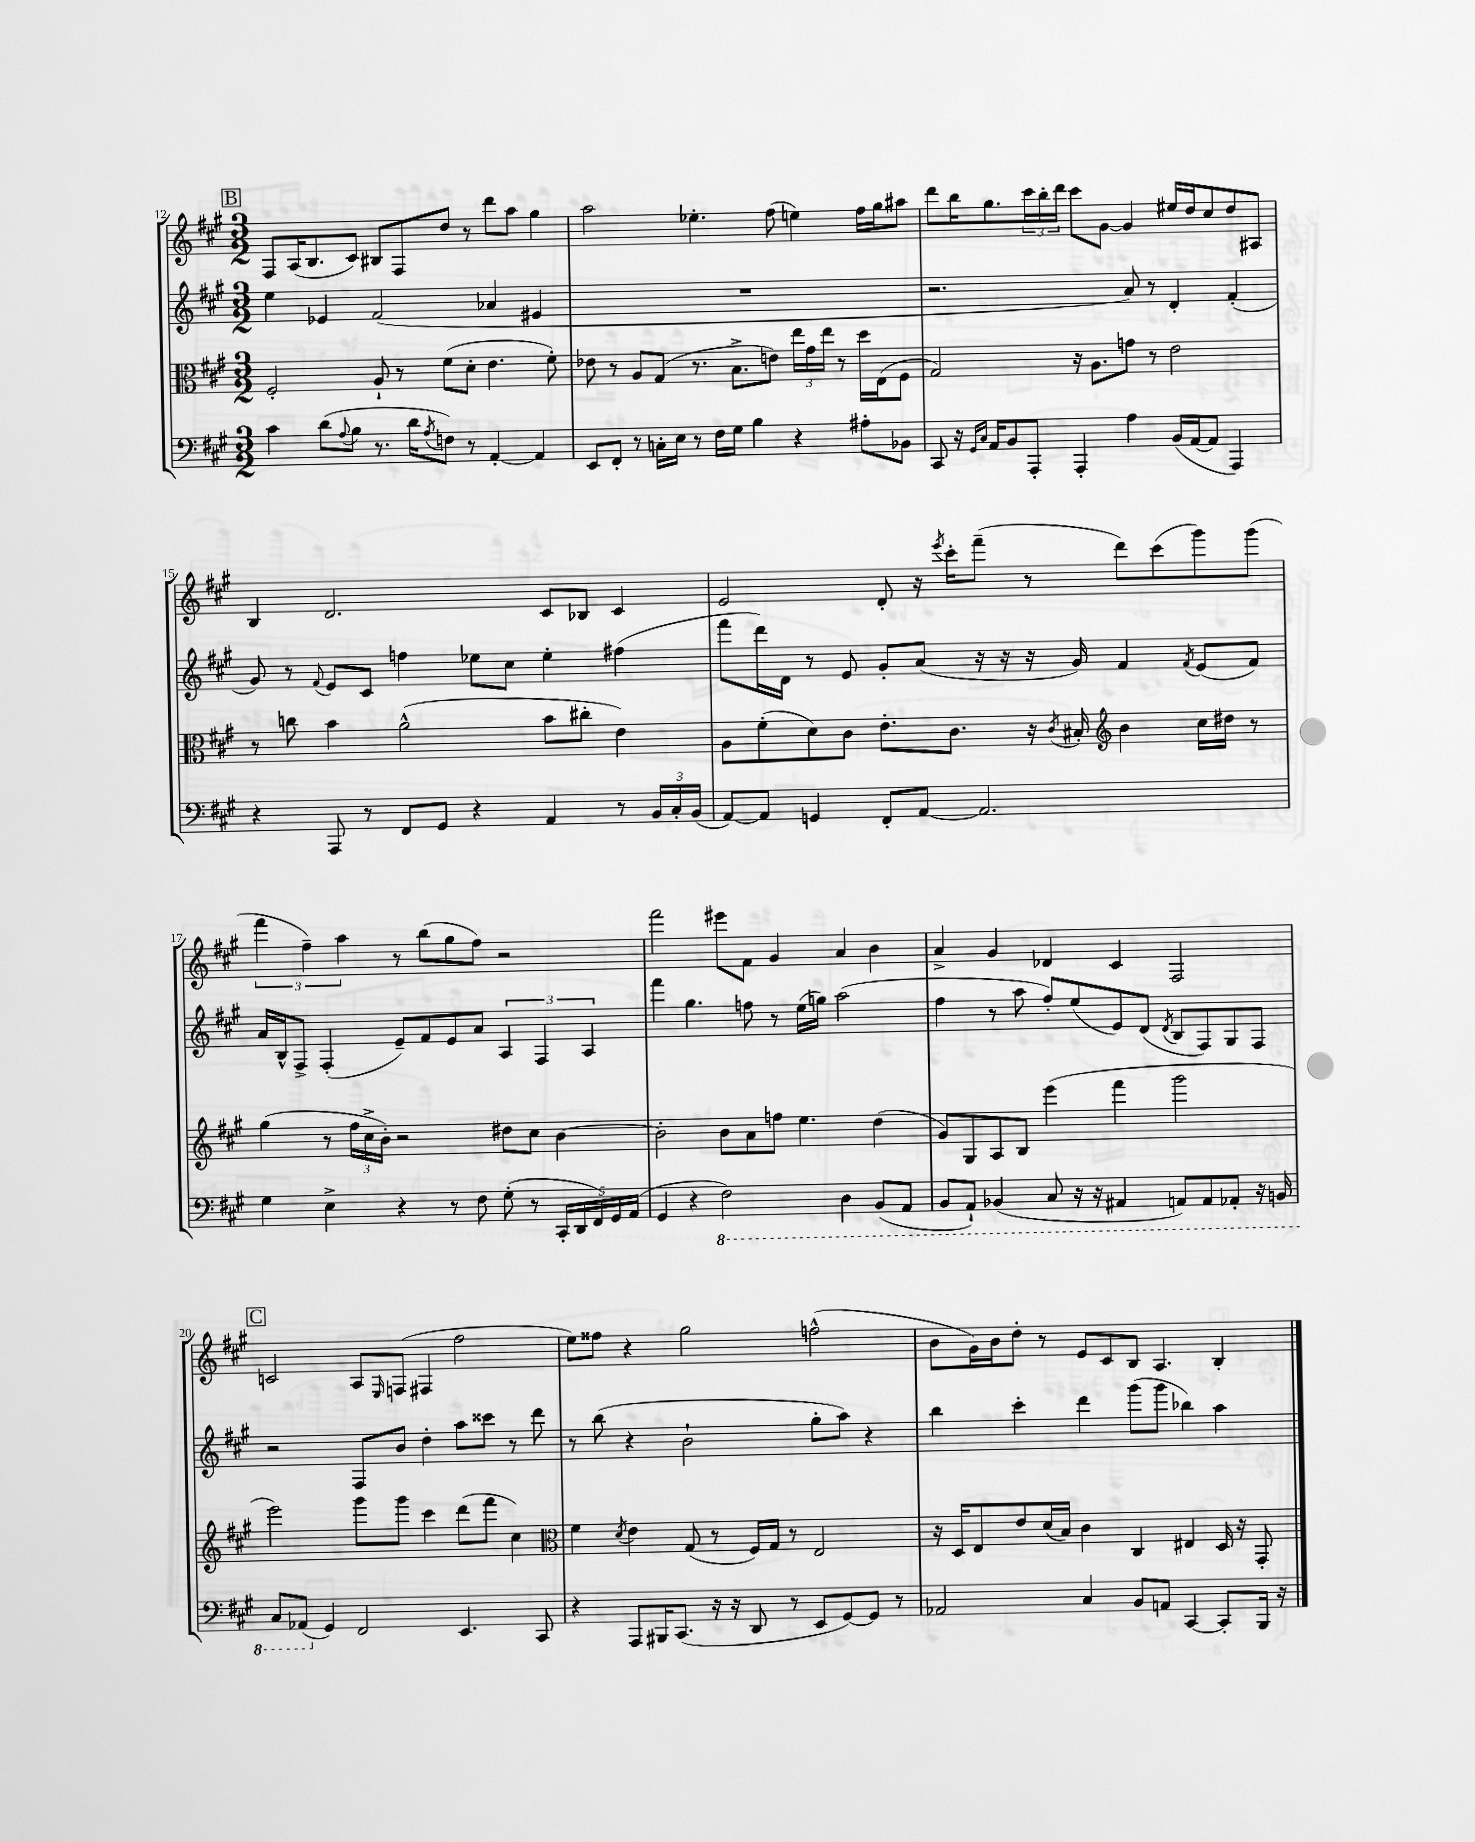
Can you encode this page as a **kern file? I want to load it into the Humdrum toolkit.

**kern	**kern	**kern	**kern
*staff4	*staff3	*staff2	*staff1
*clefF4	*clefC3	*clefG2	*clefG2
*k[f#c#g#]	*k[f#c#g#]	*k[f#c#g#]	*k[f#c#g#]
*M3/2	*M3/2	*M3/2	*M3/2
4c#	2F#'	4ee	8F#
.	.	.	(16A
.	.	.	8.B
(8d	.	4e-	.
8qqA	.	.	.
8B	.	.	8c#)
8.r	8A`	(2f#	8B#
.	8r	.	8F#
16d	.	.	.
8qA	.	.	.
8F)	(8f#	.	8dd
8r	8d'	.	8r
[4AA'	4.e	4a-	8ddd
.	.	.	8aa
4AA]	.	4e#	4gg#
.	8f#')	.	.
=	=	=	=
8EE	8e-	1.r	2aa
8FF#'	8r	.	.
8r	8A	.	.
16C'	(8G#	.	.
16E	.	.	.
8r	8.r	.	4.ee-'
16F#	.	.	.
16G#	8.B^	.	.
4B	.	.	.
.	8e)	.	(8ff#
4r	24ee	.	4ee)
.	24g#	.	.
.	24ee	.	.
.	8r	.	.
8A#'	16dd	.	16ff#
.	(16E	.	16gg#
8BB-	8F#	.	8aa#
=	=	=	=
8CC#	2G#)	2.r	8ddd
16r	.	.	16bb
16qqGG#	.	.	.
16qqC#	.	.	.
16AA	.	.	8.gg#
8BB	.	.	.
8AAA'	.	.	24ccc#
.	.	.	24bb'
.	.	.	24ddd
4AAA'	16r	.	8ccc#
.	8.A	.	.
.	.	.	[8g#
4A	8g	8a)	4g#]
.	8r	8r	.
(16BB	2e	4d'	16ee#
[16AA	.	.	16dd
8AA]	.	.	8cc#
4AAA)	.	(4f#'	8dd
.	.	.	8A#
=	=	=	=
4r	8r	8g#)	4B
.	8cc	8r	.
.	.	8qqf#	.
8AAA	4b	8e	2.d
8r	.	8c#	.
8FF#	(2a^^	4ff	.
8GG#	.	.	.
4r	.	8ee-	.
.	.	8cc#	.
4AA	8b	4ee-'	8c#
.	8cc#'	.	8B-
8r	4e)	(4ff#	4c#
24BB	.	.	.
24C#'	.	.	.
(24BB	.	.	.
=	=	=	=
[8AA)	8A	8fff#	2e
8AA]	(8f#'	16ddd)	.
.	.	16d	.
4GG	8d)	8r	.
.	8c#	8e	.
8FF#'	8.e'	8g#'	8d'
[8AA	.	(8a	16r
.	.	.	8qeee
.	8.c#	.	16ccc#'
2.AA]	.	16r	(8fff#~
.	.	16r	.
.	16r	16r	8r
.	8qc#	.	.
.	16B#'	16g#)	.
*	*clefG2	*	*
.	4b	4f#	8ddd)
.	.	.	(8ccc#
.	.	8qf#	.
.	16cc#	(8e	8ggg#)
.	16dd#	.	.
.	8r	8f#)	(8ggg#
=	=	=	=
4G#	(4gg#	16a	6fff#
.	.	16B^^	.
.	.	8F#^	.
.	.	.	6ff#~)
4E^	8r	(4F#'	.
.	.	.	6aa
.	24ff#	.	.
.	24cc#^	.	.
.	24b')	.	.
4r	2r	8e~)	8r
.	.	8f#	(8bb
8r	.	8e	8gg#
8F#	.	8a	8ff#)
(8G#'	8dd#	6A	2r
8r	8cc#	.	.
.	.	6F#	.
20CC#'	[4b	.	.
20DD	.	.	.
.	.	6A	.
20FF#)	.	.	.
20GG#	.	.	.
(20AA	.	.	.
=	=	=	=
4GG#	2b']	4fff#	2fff#
4r	.	4.gg#	.
2FF#)	8b	.	8eee#
.	8a	8ff	8f#
.	8ff	8r	4g#
.	4.ee	(16ee	.
.	.	16gg)	.
4DD	.	(2aa	4a
(8BBB	(4dd	.	4b
8AAA	.	.	.
=	=	=	=
8BBB	8g#)	4ff#	4a^
8AAA`)	8G#	.	.
(4BBB-	8A	8r	4g#
.	8B	8aa	.
8CC#	(4eee	8ff#')	4d-
16r	.	(8ee	.
16r	.	.	.
4AAA#	4fff#	8e)	4c#
.	.	(8d	.
.	.	8qd	.
8AAA)	2ggg#	8B	2F#
8AAA	.	8F#)	.
8AAA-'	.	8G#	.
16r	.	8F#	.
16BBB	.	.	.
=	=	=	=
8CC#	2eee)	2r	2c
(8AAA-	.	.	.
4GG#)	.	.	.
2FF#	8ggg#	8F#	8A
.	.	.	16qqE
.	8ggg#	8b	(8F
.	4ccc#	4dd'	4F#
4.EE	(8ddd	8aa	2ff#
.	8fff#	8ccc##	.
.	4cc#)	8r	.
8CC#	.	8ddd	.
=	=	=	=
*	*clefC3	*	*
4r	4f#	8r	8ee)
.	.	(8bb	8ff##
.	8qd	.	.
8AAA	4e	4r	4r
16BBB#	.	.	.
(8.CC#	.	.	.
.	(8G#	2b`	2gg#
16r	8r	.	.
16r	.	.	.
8DD	16F#)	.	.
.	16G#	.	.
8r	8r	.	.
8EE	2E	8gg#'	(2ff^^
[8GG#)	.	8aa)	.
8GG#]	.	4r	.
8r	.	.	.
=	=	=	=
2AA-	16r	4bb	8b
.	16D	.	.
.	8E	.	16g#)
.	.	.	16b
.	8e	4ccc#'	8dd'
.	(16d	.	8r
.	16B)	.	.
4C#	4c#	4ddd	8e
.	.	.	8c#
8BB	4C#	(8ggg#	8B
8AA	.	8ggg#	4.A
[4CC#	4E#	4bb-)	.
8CC#']	16D	4aa	4B'
.	16r	.	.
16BBB	8GG#'	.	.
16r	.	.	.
==	==	==	==
*-	*-	*-	*-
